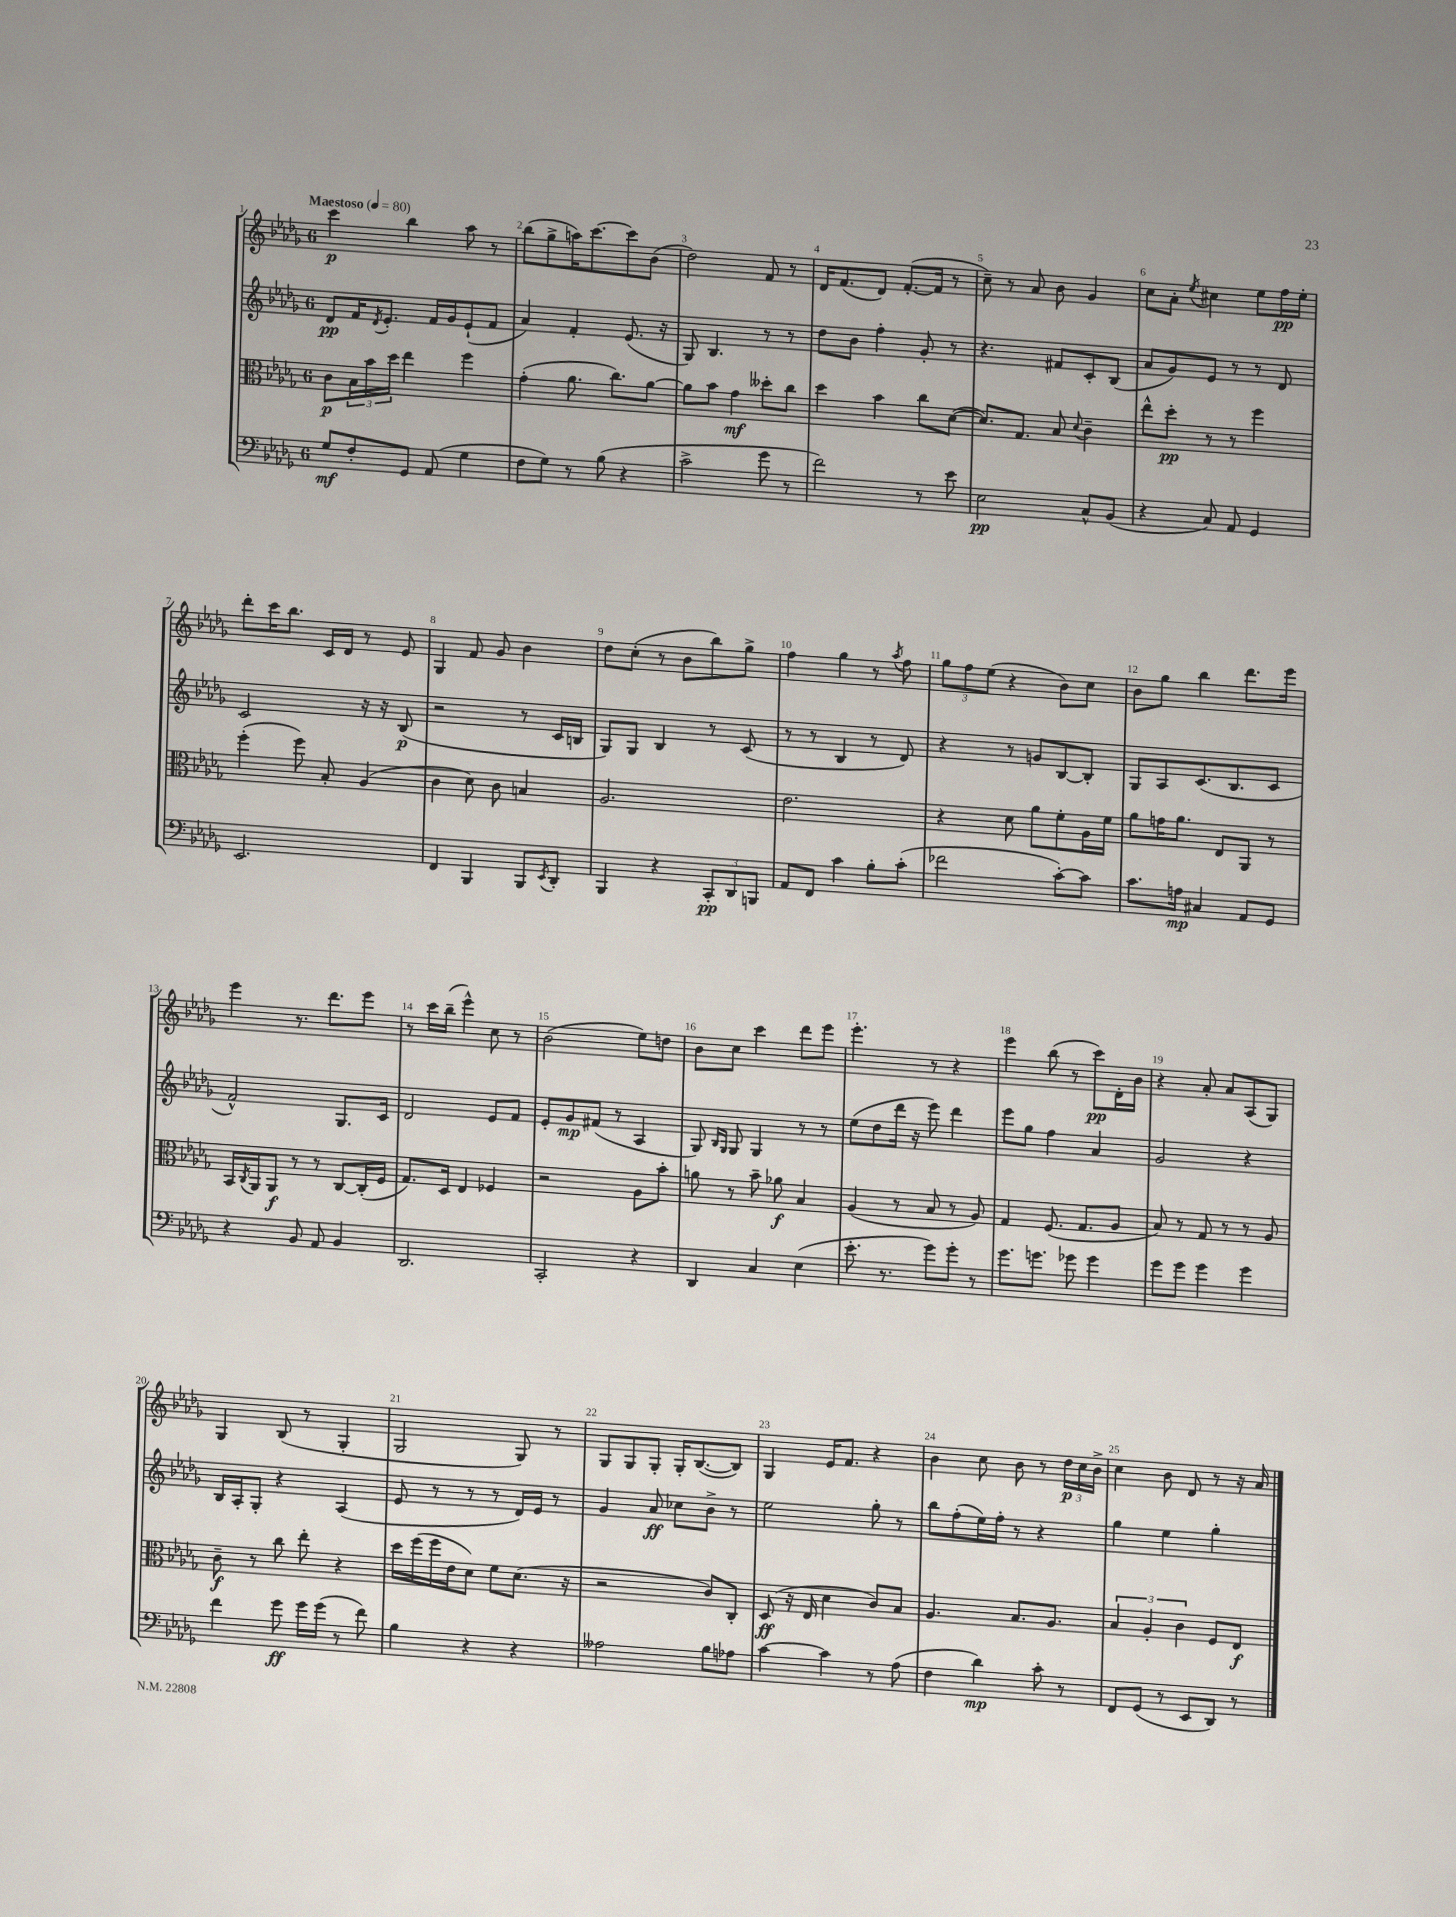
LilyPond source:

<<
\new StaffGroup <<
\new Staff = "s0" {
    \clef treble \key des \major \once \override Staff.TimeSignature.style = #'single-digit \time 6/8 \tempo "Maestoso" 4 = 80
    c'''4\p bes''4 aes''8 r8 |
    bes''8( ges''8-> a''16) c'''8.~ c'''8 bes'8( |
    des''2) f'8 r8 |
    des'16 f'8.( des'8) f'8.~-.( f'16 r8 |
    c''8--) r8 aes'8 bes'8 ges'4 |
    c''8 aes'8-. \acciaccatura { ees''8 } cis''4 ees''8 f''16\pp ees''16-. |
    des'''8-. c'''16 bes''8. c'16 des'16 r8 ees'8 |
    ges4 f'8 ges'8 bes'4 |
    des''8 c''8-.( r8 bes'8 bes''8) ges''8-> |
    f''4 ges''4 r8 \acciaccatura { aes''8 } f''8 |
    \tuplet 3/2 { ges''8 f''8 ees''8( } r4 bes'8) c''8 |
    bes'8 ges''8 bes''4 des'''8. ees'''16 |
    ees'''4 r8. des'''8. ees'''8 |
    r8 c'''16 bes''16--( ees'''4-^) c''8 r8 |
    bes'2( ees''8) d''8 |
    bes'8 c''8 c'''4 des'''8 ees'''8 |
    ees'''4.-. r8 r4 |
    ees'''4 bes''8( r8 c'''8\pp) des'16-. bes'16 |
    r4 aes'8-. aes'8 aes8( ges8) |
    ges4 bes8( r8 ges4-. |
    ges2 ges8) r8 |
    ges8 ges8 ges8-. ges16-. bes8.~( bes8) |
    ges4 ees'16 f'8. r4 |
    bes'4 c''8 bes'8 r8 \tuplet 3/2 { des''16\p c''16 bes'16-> } |
    c''4 bes'8 des'8 r8 r16 aes'16 \bar "|." |
}
\new Staff = "s1" {
    \clef treble \key des \major \once \override Staff.TimeSignature.style = #'single-digit \time 6/8
    des'8\pp f'16 \acciaccatura { des'8 } ees'8.-. f'16 ges'16 ees'8-!( f'8 |
    aes'4) f'4-. ees'8.( r16 |
    ges8) bes4. r8 r8 |
    des''8 bes'8 f''4-. ges'8-. r8 |
    r4. fis'8 c'8-. bes8( |
    aes'8 ges'8) ees'8 r8 r8 des'8 |
    c'2 r16 r16 bes8\p( |
    r2 r8 c'16 b16 |
    ges8) ges8 bes4 r8 c'8( |
    r8 r8 bes4 r8 des'8) |
    r4 r8 g'8 bes8~ bes8-. |
    ges8 aes8 c'8.( bes8. c'8 |
    f'2-^) ges8. c'16 |
    des'2 ees'8 f'8 |
    ees'8-. ges'8\mp fis'8( r8 aes4 |
    ges8) \grace { bes16 ges16 } ges8 ges4 r8 r8 |
    ees''8( des''8 des'''16 r16 ees'''8) des'''4 |
    ees'''8 ges''8 f''4 aes'4 |
    ges'2 r4 |
    bes16 aes16-. ges8-. r4 aes4( |
    ees'8 r8 r8 r8 des'16) ees'16 r8 |
    ges'4 aes'8\ff ces''8 bes'8-> r8 |
    ees''2 ges''8-. r8 |
    bes''8 f''8-.( ees''16) f''16-. r8 r4 |
    ges''4 ees''4 ges''4-. \bar "|." |
}
\new Staff = "s2" {
    \clef alto \key des \major \once \override Staff.TimeSignature.style = #'single-digit \time 6/8
    c'8\p \tuplet 3/2 { bes16 bes'16 des''16 } ees''4 f''4 |
    ges'4-.( aes'8. c''8.) aes'8~ |
    aes'8 bes'8 ges'4\mf deses''8-. c''8 |
    des''4 bes'4 c''8 des'8~( |
    des'8.) ges8. bes8 \appoggiatura { des'8 } c'4-- |
    ees''8-^ des''8-.\pp r8 r8 f''4 |
    f''4-.( f''8) bes8-. aes4( |
    c'4 des'8) c'8 b4 |
    aes2. |
    ees'2. |
    r4 des'8 aes'8 f'8-. aes16 f'16 |
    aes'8 g'16 aes'8. ees8 aes,8 r8 |
    bes,16 \acciaccatura { c8 } aes,16 aes,8\f r8 r8 c8~ c16-.( f16 |
    ges8.) des16 ees4 fes4 |
    r2 aes8 bes'8-. |
    a'8 r8 bes'8-- aes'8\f bes4 |
    aes4( r8 bes8 r8 aes8) |
    ges4 f8.( ges8. aes8 |
    bes8) r8 ges8 r8 r8 aes8 |
    c'8--\f r8 c''8 ees''8-. r4 |
    des''16 f''16( f''16 ees'16 des'8) f'8 des'8.( r16 |
    r2 c'8) c8-. |
    des8\ff( r16 ees16 des'4 c'8) bes8 |
    aes4. bes8. aes8. |
    \tuplet 3/2 { bes4 aes4-. c'4 } f8 ees8\f \bar "|." |
}
\new Staff = "s3" {
    \clef bass \key des \major \once \override Staff.TimeSignature.style = #'single-digit \time 6/8
    ges8\mf f8-. ges,8 aes,8( ges4 |
    f8 ges8) r8 bes8( r4 |
    c'2-> ges'8 r8 |
    f'2) r8 ees'8 |
    ees2\pp c8-^ bes,8( |
    r4 c8) aes,8 ges,4 |
    ees,2. |
    f,4 bes,,4 bes,,8 \acciaccatura { ees,8 } des,8-. |
    bes,,4 r4 \tuplet 3/2 { c,8-.\pp des,8 b,,8 } |
    aes,8 f,8 c'4 bes8-. c'8-.( |
    fes'2 c'8~-.) c'8 |
    c'8. a16\mp cis4 aes,8 ges,8 |
    r4 bes,8 aes,8 bes,4 |
    des,2. |
    c,2-. r4 |
    des,4 c4 ees4( |
    ees'8.-. r8. ges'8) ges'8-. r8 |
    ges'8. g'8. ges'8 ges'4 |
    ges'8 ges'8 ges'4 ges'4 |
    f'4 ges'8\ff ges'16 ges'16( r8 f'8) |
    bes4 r4 r4 |
    aeses2 bes8 aes8 |
    c'4~ c'4 r8 aes8( |
    f4 des'4\mp) c'8-. r8 |
    f,8 ges,8( r8 ees,8 des,8) r8 \bar "|." |
}
>>
>>
\layout { \context { \Score \override BarNumber.break-visibility = ##(#f #t #t) barNumberVisibility = #all-bar-numbers-visible } }
